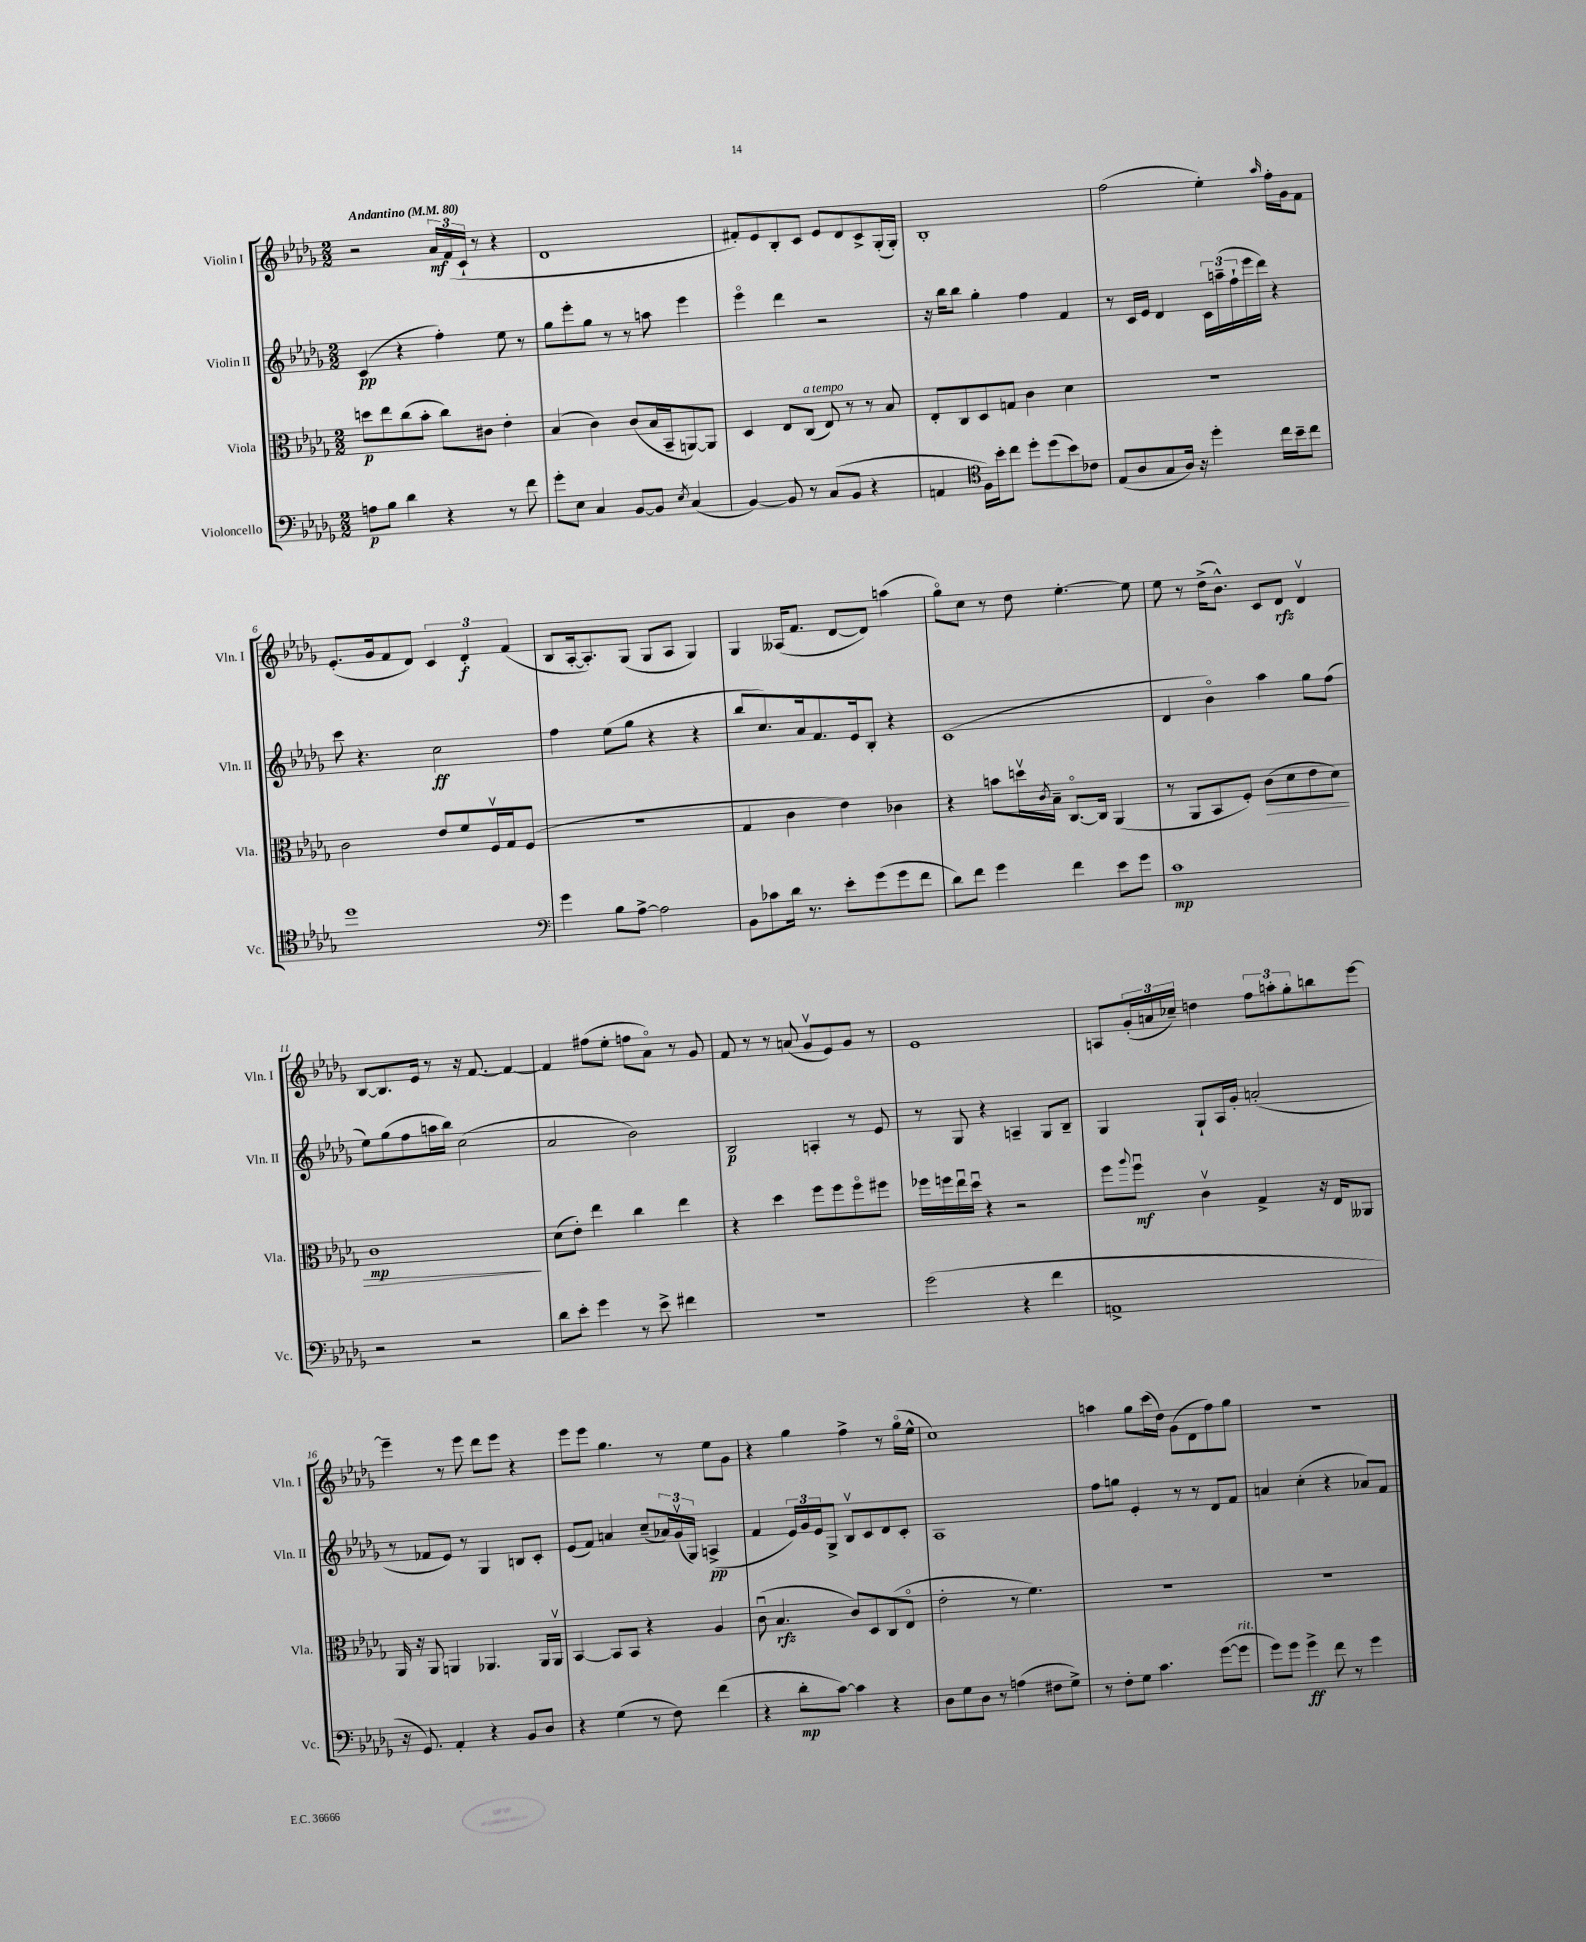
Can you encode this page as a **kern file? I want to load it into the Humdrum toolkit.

**kern	**kern	**kern	**kern
*staff4	*staff3	*staff2	*staff1
*clefF4	*clefC3	*clefG2	*clefG2
*k[b-e-a-d-g-]	*k[b-e-a-d-g-]	*k[b-e-a-d-g-]	*k[b-e-a-d-g-]
*M2/2	*M2/2	*M2/2	*M2/2
*MM80	*MM80	*MM80	*MM80
8A	8dd	(4c	2r
8B-	8ee-	.	.
4d-	(8cc	4r	.
.	8b-'	.	.
4r	8cc)	4ff')	24a-
.	.	.	(24f
.	.	.	24c`
.	8c#	.	8r
8r	4e-'	8ee-	4r
8f	.	8r	.
=	=	=	=
8g-'	(4B-	8gg-	1d-
8E-	.	8eee-'	.
4C	4c)	8gg-	.
.	.	8r	.
[8BB-	(8c	8r	.
8BB-]	16B-	8aa	.
.	16BB-~	.	.
8qE-	.	.	.
(4C	[8AA)	4eee-	.
.	8AA]	.	.
=	=	=	=
[4BB-)	4D-	4eee-o	8f#')
.	.	.	8e-
8BB-]	8E-	4ddd-	8B-'
8r	(8C	.	8c
(8C	8E-)	2r	8e-
8BB-	8r	.	8d-
4r	8r	.	8c^
.	8B-	.	(16G-'
.	.	.	16G-')
=	=	=	=
4AA	8E-'	16r	1B-'
.	.	16bb-	.
.	8C	8bb-	.
*clefC4	*	*	*
16F)	8D-	4gg-'	.
16b-'	.	.	.
8cc	8G	.	.
8dd-'	4c	4ff	.
(8dd-	.	.	.
8b-)	4d-	4f	.
8c-	.	.	.
=	=	=	=
(8E-	1r	8r	(2ff
8A-	.	16c	.
.	.	16e-	.
8G-	.	4d-	.
16A-)	.	.	.
16r	.	.	.
4dd-'	.	24c	4ee-')
.	.	(24aa~	.
.	.	24ff`	.
.	.	16eee-	.
.	.	16ddd-)	.
.	.	.	16qqaa-
16cc	.	4r	16ff'
16b-~	.	.	16g-
8cc	.	.	8f
=	=	=	=
1dd-	2c	8ccc	(8.e-'
.	.	4.r	.
.	.	.	16g-
.	.	.	8f
.	.	.	8d-)
.	8e-	2cc	6c
.	8f	.	.
.	.	.	6d-'
.	16Fv	.	.
.	16G-	.	.
.	.	.	(6f
.	(8F	.	.
=	=	=	=
*clefF4	*	*	*
4g-	1r	4ff	8B-
.	.	.	[16A-'
.	.	.	8.A-'])
8B-	.	(8ee-	.
[8A-^	.	8gg-	(8G-
2A-]	.	4r	8G-
.	.	.	8A-
.	.	4r	4G-)
=	=	=	=
8BB-	4G-	8bb-	4G-
8c-	.	8.cc)	.
16d-	4c	.	(16A--
8.r	.	16a-	8.f
.	.	8.f	.
8e-'	4e-)	.	[8d-
.	.	16e-	.
(8g-	.	8B-'	8d-])
8g-	4c-	4r	(4aa
8f	.	.	.
=	=	=	=
8d-)	4r	(1c	8gg-o)
8f	.	.	8cc
4g-	8b	.	8r
.	16ddv	.	8dd-
.	8qc	.	.
.	16B-~	.	.
4f	[8.Co	.	[4.ee-'
.	16C]	.	.
8e-	(4AA-	.	.
8g-	.	.	8ee-]
=	=	=	=
1c	8r	4d-	8ee-
.	8AA-	.	8r
.	8BB-	4b-o)	(16dd-^
.	.	.	8.b-^^)
.	8F')	.	.
.	(8c	4aa-	8c
.	8d-	.	8d-
.	8e-	8gg-	4d-v
.	8d-)	(8ff	.
=	=	=	=
2r	1c	8ee-)	[8B-
.	.	(8gg-	8.B-]
.	.	8ff	.
.	.	.	16e-
.	.	16aa	8r
.	.	16bb-)	.
2r	.	(2cc	16r
.	.	.	[8.f
.	.	.	4f_
=	=	=	=
8d-	(8d-	2a-	4f]
8e-'	8e-')	.	.
4g-	4ee-	.	(8ff#
.	.	.	8ee-'
8r	4cc	2b-)	8ff
8e-^	.	.	8a-o)
4f#	4ee-	.	8r
.	.	.	8g-
=	=	=	=
1r	4r	2B-	8f
.	.	.	8r
.	4dd-	.	8r
.	.	.	(8a
.	8ff	4A'	8g-v
.	8ff	.	8e-)
.	8ffo	8r	8g-
.	8ff#	8e-	8r
=	=	=	=
(2g-	16ff-	8r	1e-
.	16ff	.	.
.	16ee-u	8G-	.
.	16dd-u	.	.
.	4r	4r	.
4r	2r	4A~	.
4f	.	8G-	.
.	.	8B-~	.
=	=	=	=
1AA^	8ff	4G-	8A
.	8qqaa-	.	.
.	8ffu	.	(24g-'
.	.	.	24a
.	.	.	24cc-~)
.	4cv	8G-`	4dd
.	.	16A-	.
.	.	16g-'	.
.	4G-^	(2a'	12ff
.	.	.	12aa'
.	.	.	12gg-'
.	16r	.	8bb
.	16E-	.	.
.	8AA--	.	[8eee-
=	=	=	=
16r	16AA-	8r	4eee-~]
8.GG-)	16r	.	.
.	8AA-	8f-	.
4AA-'	4AA	8e-)	8r
.	.	8r	8eee-
4r	4.AA-	4G-	8ddd-
.	.	.	8eee-
8BB-	.	8B	4r
8D-	16AA-	8c'	.
.	16AA-v	.	.
=	=	=	=
4r	[4BB-	(8e-	8eee-
.	.	8f)	8eee-
(4G-	8BB-]	4a	4.gg-
.	8BB-	.	.
8r	4r	(8cc~	.
8F)	.	24a-)	8r
.	.	(24g-v	.
.	.	24G-)	.
(4f	4A-	(4A^	8ee-
.	.	.	8g-
=	=	=	=
4r	(8cu	4f	4r
.	4.B-	.	.
8d-'	.	24e-)	4gg-
.	.	24g-	.
.	.	24e-	.
[8c)	.	8G-^	.
4c]	8c)	8B-v	4ff^
.	8D-	8c	.
4r	(8C	8d-	8r
.	8E-o	8c'	(16gg-o
.	.	.	16ee-^^
=	=	=	=
8D-	2e-'	1A-	1cc)
8G-	.	.	.
8D-	.	.	.
8r	.	.	.
(4A	8r	.	.
.	4.f)	.	.
8F#	.	.	.
8G-^)	.	.	.
=	=	=	=
8r	1r	8ff	4aa
8F'	.	8gg	.
8G-	.	4e-'	8gg-
4.c	.	.	(16ccc
.	.	.	16dd-)
.	.	8r	(8g-
.	.	8r	8d-
([8g-	.	8d-	8ff)
8g-]	.	8f	8gg-
=	=	=	=
8g-)	1r	4a	1r
8g-	.	.	.
4g-^	.	(4cc'	.
8f	.	4r	.
8r	.	.	.
4g-	.	8a-)	.
.	.	8f	.
==	==	==	==
*-	*-	*-	*-
